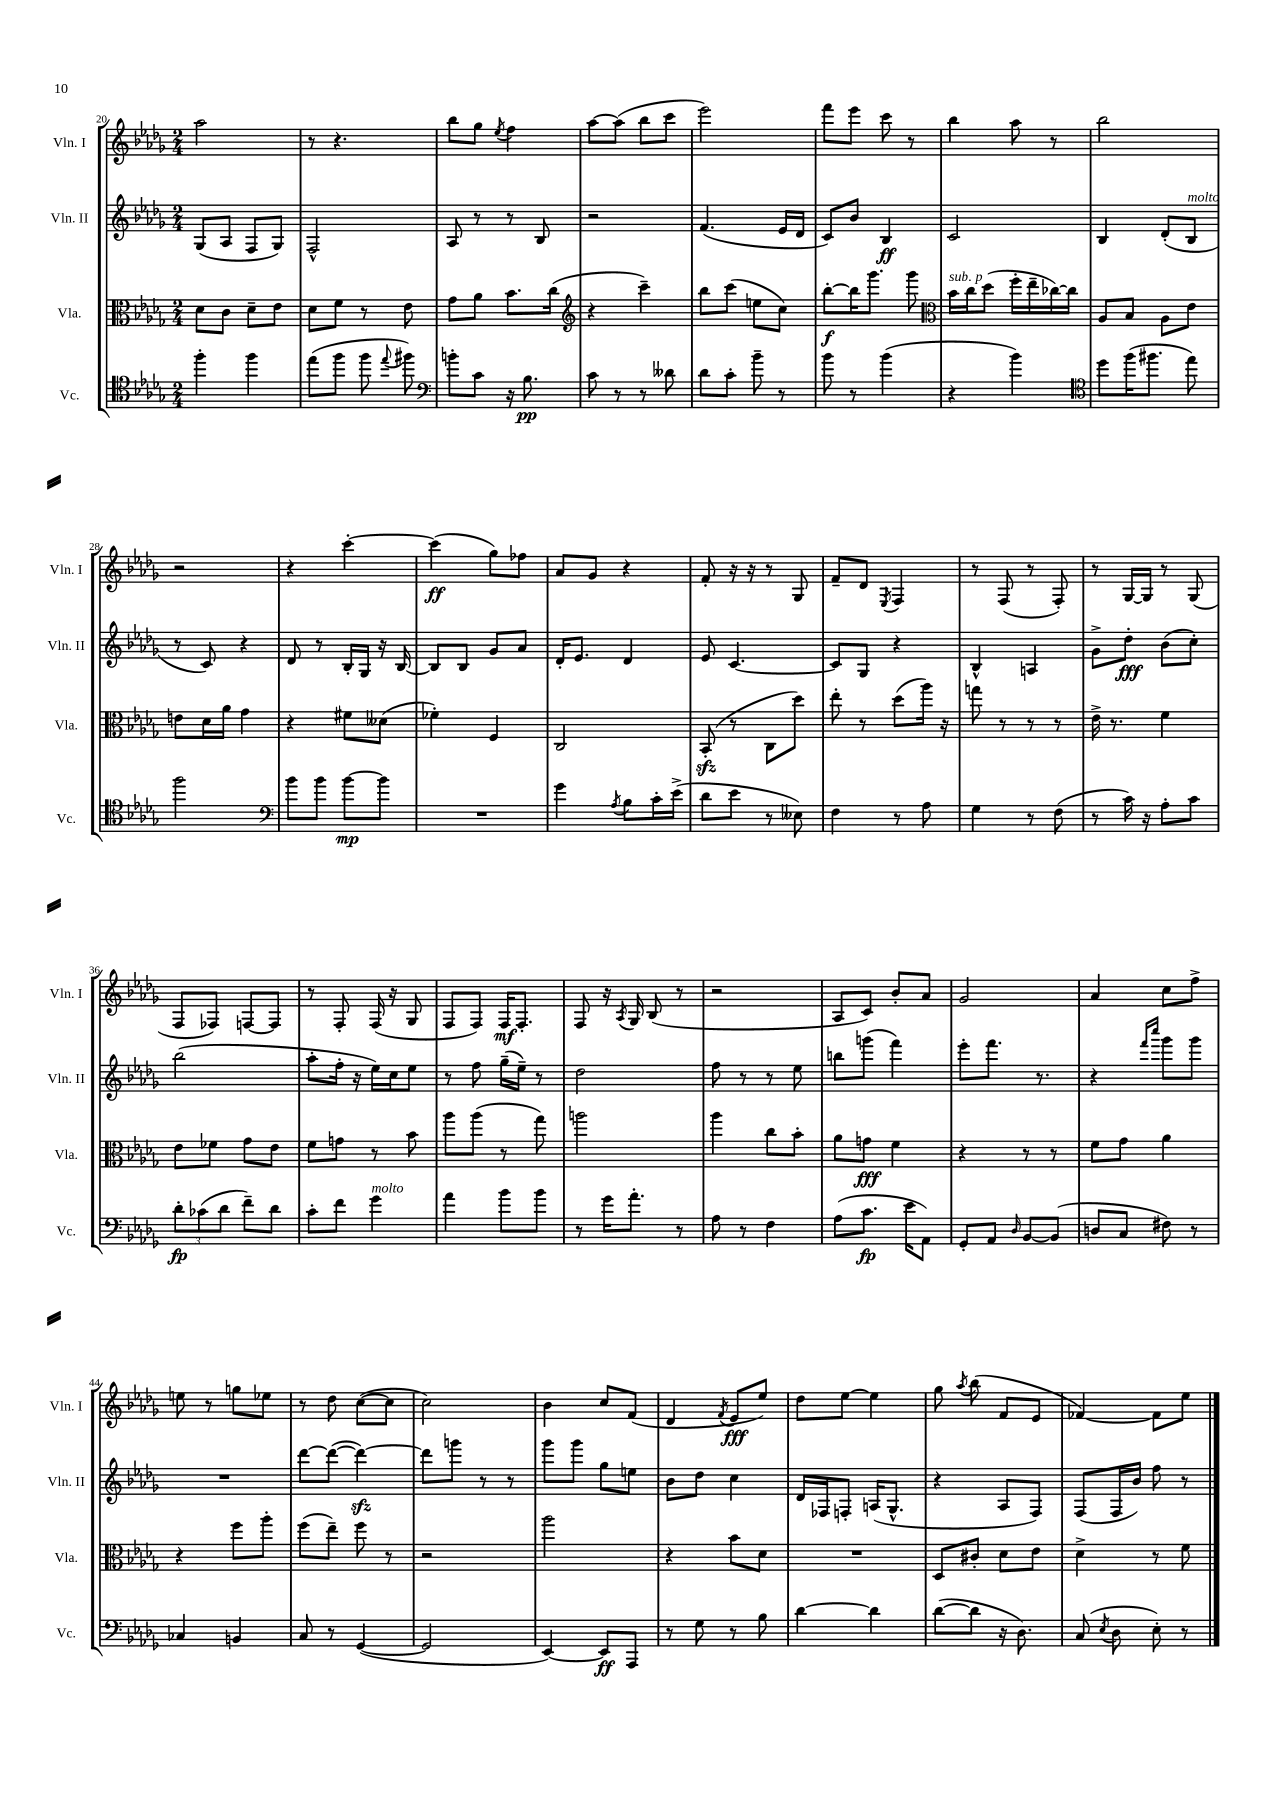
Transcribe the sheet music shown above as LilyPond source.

<<
\new StaffGroup <<
\new Staff = "s0" \with { instrumentName = "Vln. I" shortInstrumentName = "Vln. I" } {
    \clef treble \key des \major \numericTimeSignature \time 2/4
    \autoBeamOff aes''2 |
    r8 r4. |
    bes''8[ ges''8] \acciaccatura { ees''8 } f''4 |
    aes''8[~ aes''8]( bes''8[ c'''8] |
    ees'''2) |
    f'''8[ ees'''8] c'''8 r8 |
    bes''4 aes''8 r8 |
    bes''2 |
    r2 |
    r4 c'''4~-. |
    c'''4\ff( ges''8[) fes''8] |
    aes'8[ ges'8] r4 |
    f'8-. r16 r16 r8 ges8 |
    f'8[-- des'8] \acciaccatura { ees8 } f4 |
    r8 f8( r8 f8-.) |
    r8 ges16[~ ges16] r8 ges8( |
    f8[ fes8]) f8[~ f8] |
    r8 f8-. f16( r16 ges8 |
    f8[ f8]) f16[\mf f8.]-. |
    f8 r16 \acciaccatura { aes8 } ges16 bes8( r8 |
    r2 |
    aes8[ c'8]) bes'8[-. aes'8] |
    ges'2 |
    aes'4 c''8[ f''8]-> |
    e''8 r8 g''8[ ees''8] |
    r8 des''8 c''8[~( c''8] |
    c''2) |
    bes'4 c''8[ f'8]( |
    des'4 \acciaccatura { f'8 } ees'8[\fff ees''8]) |
    des''8[ ees''8]~ ees''4 |
    ges''8 \acciaccatura { aes''8 } bes''8( f'8[ ees'8] |
    fes'4~) fes'8[ ees''8] \bar "|." |
}
\new Staff = "s1" \with { instrumentName = "Vln. II" shortInstrumentName = "Vln. II" } {
    \clef treble \key des \major \numericTimeSignature \time 2/4
    \autoBeamOff ges8[( aes8] f8[ ges8]) |
    f2-^ |
    aes8 r8 r8 bes8 |
    r2 |
    f'4.( ees'16[ des'16] |
    c'8[) bes'8] bes4\ff |
    c'2 |
    bes4 des'8[-.( bes8]^\markup { \italic "molto" } |
    r8 c'8) r4 |
    des'8 r8 bes16[-. ges16] r16 bes16~ |
    bes8[ bes8] ges'8[ aes'8] |
    des'16[-. ees'8.] des'4 |
    ees'8 c'4.~ |
    c'8[ ges8] r4 |
    bes4-^ a4 |
    ges'8[-> des''8]-.\fff bes'8[( c''8]-.) |
    bes''2( |
    aes''8[-. f''16]-. r16 ees''16[) c''16 ees''8] |
    r8 f''8 ges''16[--( ees''16]--) r8 |
    des''2 |
    f''8 r8 r8 ees''8 |
    b''8[ g'''8]( f'''4) |
    ees'''8[-. f'''8.] r8. |
    r4 \grace { f'''16[ c''''16] } ges'''8[ ges'''8] |
    R2 |
    des'''8[~ des'''8]~( des'''4~\sfz) |
    des'''8[ g'''8] r8 r8 |
    ges'''8[ ges'''8] ges''8[ e''8] |
    bes'8[ des''8] c''4 |
    des'16[ fes16 f8]-. a16[( ges8.]-^ |
    r4 aes8[ f8]) |
    f8[( f16 bes'16]) f''8 r8 \bar "|." |
}
\new Staff = "s2" \with { instrumentName = "Vla." shortInstrumentName = "Vla." } {
    \clef alto \key des \major \numericTimeSignature \time 2/4
    \autoBeamOff des'8[ c'8] des'8[-- ees'8] |
    des'8[ f'8] r8 ees'8 |
    ges'8[ aes'8] bes'8.[ c''16]( |
    \clef treble r4 c'''4--) |
    bes''8[ c'''8]( e''8[ c''8]) |
    bes''8[~-.\f bes''16 ges'''8.] ges'''8 |
    \clef alto bes'16[^\markup { \italic "sub. p" } c''16 des''8]( f''16[-. ees''16-- ces''16~) ces''16] |
    aes8[ bes8] aes8[ ees'8] |
    e'8[ des'16 aes'16] ges'4 |
    r4 fis'8[ deses'8]( |
    fes'4-.) f4 |
    c2 |
    bes,8-.\sfz( r8 c8[ des''8]) |
    ees''8-. r8 des''8[( aes''16]) r16 |
    g''8 r8 r8 r8 |
    ees'16-> r8. f'4 |
    ees'8[ fes'8] ges'8[ ees'8] |
    f'8[ g'8] r8 bes'8 |
    aes''8[ aes''8]( r8 ges''8) |
    a''2 |
    aes''4 c''8[ bes'8]-. |
    aes'8[ g'8]\fff f'4 |
    r4 r8 r8 |
    f'8[ ges'8] aes'4 |
    r4 f''8[ aes''8]-. |
    f''8[( ees''8]--) f''8 r8 |
    r2 |
    aes''2 |
    r4 bes'8[ des'8] |
    R2 |
    des8[ cis'8]-. des'8[ ees'8] |
    des'4-> r8 f'8 \bar "|." |
}
\new Staff = "s3" \with { instrumentName = "Vc." shortInstrumentName = "Vc." } {
    \clef tenor \key des \major \numericTimeSignature \time 2/4
    \autoBeamOff f''4-. f''4 |
    ees''8[( f''8] f''8 \appoggiatura { ees''8 } fis''8) |
    \clef bass b'8[-. c'8] r16 bes8.\pp |
    c'8 r8 r8 deses'8 |
    des'8[ c'8]-. bes'8-- r8 |
    bes'8 r8 bes'4( |
    r4 bes'4) |
    \clef tenor des''8[ f''16( fis''8.] ees''8) |
    f''2 |
    \clef bass bes'8[ bes'8] bes'8[~\mp bes'8] |
    R2 |
    ges'4 \acciaccatura { aes8 } bes8[ c'16-. ees'16]->( |
    des'8[ ees'8] r8 eeses8) |
    f4 r8 aes8 |
    ges4 r8 f8( |
    r8 c'16) r16 aes8[-. c'8] |
    \tuplet 3/2 { des'8[-.\fp ces'8( des'8] } f'8[--) des'8] |
    c'8[-. f'8] ges'4^\markup { \italic "molto" } |
    aes'4 bes'8[ bes'8] |
    r8 ges'16[ aes'8.]-. r8 |
    aes8 r8 f4 |
    aes8[( c'8.]\fp ees'16[ aes,8]) |
    ges,8[-. aes,8] \grace { des16 } bes,8[~ bes,8]( |
    d8[ c8] fis8) r8 |
    ces4 b,4 |
    c8 r8 ges,4~( |
    ges,2 |
    ees,4~) ees,8[\ff aes,,8] |
    r8 ges8 r8 bes8 |
    des'4~ des'4 |
    des'8[~( des'8] r16 des8.) |
    c8( \acciaccatura { ees8 } des8 ees8-.) r8 \bar "|." |
}
>>
>>
\layout { \context { \Score currentBarNumber = #20 } }
